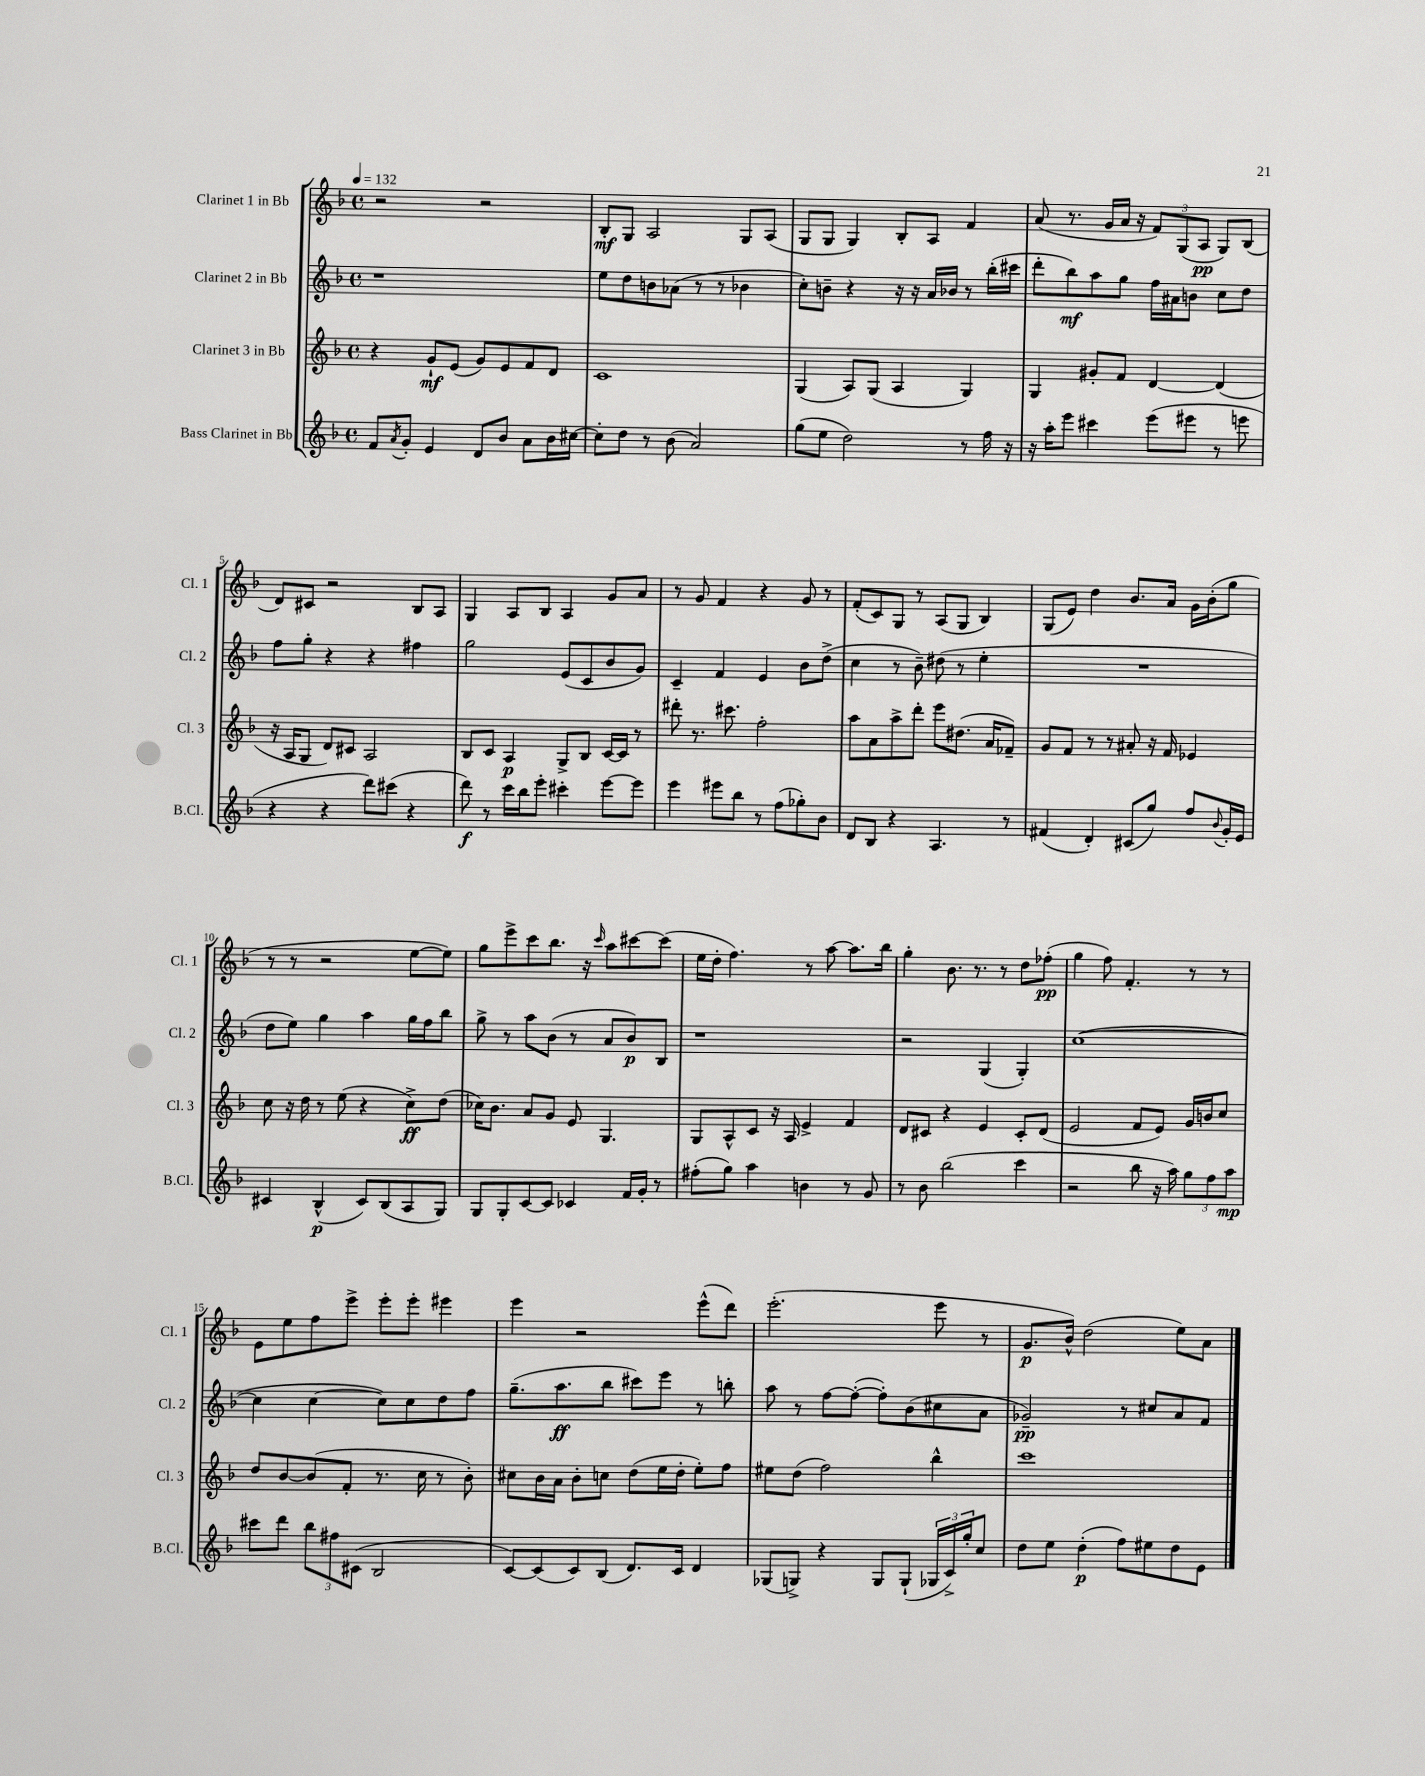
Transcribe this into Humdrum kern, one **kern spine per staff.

**kern	**dynam	**kern	**dynam	**kern	**dynam	**kern	**dynam
*part4	*part4	*part3	*part3	*part2	*part2	*part1	*part1
*staff4	*staff4	*staff3	*staff3	*staff2	*staff2	*staff1	*staff1
*I"Bass Clarinet in Bb	*	*I"Clarinet 3 in Bb	*	*I"Clarinet 2 in Bb	*	*I"Clarinet 1 in Bb	*
*I'B.Cl.	*	*I'Cl. 3	*	*I'Cl. 2	*	*I'Cl. 1	*
*clefG2	*	*clefG2	*	*clefG2	*	*clefG2	*
*k[b-]	*	*k[b-]	*	*k[b-]	*	*k[b-]	*
*M4/4	*	*M4/4	*	*M4/4	*	*M4/4	*
*met(c)	*	*met(c)	*	*met(c)	*	*met(c)	*
*MM132	*	*MM132	*	*MM132	*	*MM132	*
=1	=1	=1	=1	=1	=1	=1	=1
8f/L	.	4r	.	1r	.	2r	.
8qa/	.	.	.	.	.	.	.
8g'/J	.	.	.	.	.	.	.
4e/	.	8g`/L	mf	.	.	.	.
.	.	(8e/J	.	.	.	.	.
8d/L	.	8g/L)	.	.	.	2r	.
8b-/J	.	8e/	.	.	.	.	.
8a\L	.	8f/	.	.	.	.	.
16b-\L	.	8d/J	.	.	.	.	.
[16cc#X\JJ	.	.	.	.	.	.	.
=2	=2	=2	=2	=2	=2	=2	=2
8cc#'\L]	.	1c	.	8ee\L	.	8B-'/L	mf
8dd\J	.	.	.	8dd\	.	8G/J	.
8r	.	.	.	8bn\	.	2A/	.
(8b-\	.	.	.	(8a-X\J	.	.	.
2a/)	.	.	.	8r	.	.	.
.	.	.	.	8r	.	.	.
.	.	.	.	4b-X\	.	8G/L	.
.	.	.	.	.	.	(8A/J	.
=3	=3	=3	=3	=3	=3	=3	=3
(8gg\L	.	(4G/	.	8cc'\L)	.	8G/L	.
8ee\J	.	.	.	8bn~\J	.	8G/J	.
2dd\)	.	8A/L)	.	4r	.	4G/)	.
.	.	(8G/J	.	.	.	.	.
.	.	4A/	.	16r	.	8B-'/L	.
.	.	.	.	16r	.	.	.
.	.	.	.	16a/LL	.	8A/J	.
.	.	.	.	16b-X/JJ	.	.	.
8r	.	4G/)	.	8r	.	4f/	.
16ff\	.	.	.	(16bb-'\LL	.	.	.
16r	.	.	.	16ccc#X\JJ	.	.	.
=4	=4	=4	=4	=4	=4	=4	=4
16r	.	4G/	.	8ddd'\L	.	(8a/	.
16aa'\KL	.	.	.	.	.	.	.
8eee\J	.	.	.	8bb-\)	mf	8.r	.
4ccc#X\	.	8g#X'/L	.	8aa\	.	.	.
.	.	.	.	.	.	16g/LL	.
.	.	8f/J	.	8gg\J	.	16a/JJ	.
.	.	.	.	.	.	16r	.
(8eee\L	.	[4d/	.	16ff\LL	.	12f/L)	.
.	.	.	.	16a#X\J	.	.	.
.	.	.	.	.	.	(12G/	.
8eee#X\J	.	.	.	8bn\J	.	.	.
.	.	.	.	.	.	12A/J	pp
8r	.	(4d/]	.	8cc\L	.	8G/L)	.
8eeen\	.	.	.	8dd\J	.	(8B-/J	.
!!LO:LB:g=z
=5	=5	=5	=5	=5	=5	=5	=5
4r	.	16r	.	8ff\L	.	8d/L)	.
.	.	16A/KL	.	.	.	.	.
.	.	8G/J	.	8gg'\J	.	8c#X/J	.
4r	.	8d/L)	.	4r	.	2r	.
.	.	8c#X/J	.	.	.	.	.
8ddd\L)	.	2A/	.	4r	.	.	.
(8ccc#X\J	.	.	.	.	.	.	.
4r	.	.	.	4ff#X\	.	8B-/L	.
.	.	.	.	.	.	8A/J	.
=6	=6	=6	=6	=6	=6	=6	=6
8ddd\)	f	8B-/L	.	2gg\	.	4G/	.
8r	.	8c/J	.	.	.	.	.
16ccc\LL	.	4A/	p	.	.	8A/L	.
16bb-\J	.	.	.	.	.	.	.
8eee'\J	.	.	.	.	.	8B-/J	.
4ccc#X'\	.	8G^/L	.	(8e/L	.	4A/	.
.	.	8B-/J	.	8c/	.	.	.
[8eee\L	.	[16c/LL	.	8b-/	.	8g/L	.
.	.	16c/JJ]	.	.	.	.	.
8eee\J]	.	8r	.	8g/J)	.	8a/J	.
=7	=7	=7	=7	=7	=7	=7	=7
4eee\	.	8ddd#X'\	.	4c~/	.	8r	.
.	.	8.r	.	.	.	8g/	.
8eee#X\L	.	.	.	4f/	.	4f/	.
.	.	8.ccc#X\	.	.	.	.	.
8bb-\J	.	.	.	.	.	.	.
8r	.	2ff'\	.	4e/	.	4r	.
(8ff\L	.	.	.	.	.	.	.
8gg-X'\)	.	.	.	8b-\L	.	8g/	.
8b-\J	.	.	.	(8dd^\J	.	8r	.
=8	=8	=8	=8	=8	=8	=8	=8
8d/L	.	8aa\L	.	4cc\	.	(8f'/L	.
8B-/J	.	8a\	.	.	.	8c/)	.
4r	.	8aa^\	.	8r	.	8G/J	.
.	.	8ddd'\J	.	8b-~\)	.	8r	.
4.A/	.	8eee\L	.	(8dd#X\	.	(8A/L	.
.	.	(8.dd#X\J	.	8r	.	8G/J	.
.	.	.	.	4ee'\	.	4B-/)	.
.	.	16a/KL	.	.	.	.	.
8r	.	8f-X~/J)	.	.	.	.	.
=9	=9	=9	=9	=9	=9	=9	=9
(4f#X/	.	8g/L	.	1r	.	(8G/L	.
.	.	8f/J	.	.	.	8e/J)	.
4d'/)	.	8r	.	.	.	4dd\	.
.	.	8r	.	.	.	.	.
(8c#X/L	.	8a#X'/	.	.	.	8.b-/L	.
8gg/J)	.	16r	.	.	.	.	.
.	.	16f/	.	.	.	16a/Jk	.
8ff/L	.	4e-X/	.	.	.	16g\LL	.
.	.	.	.	.	.	(16b-'\J	.
8qqb-/	.	.	.	.	.	.	.
16g'/L	.	.	.	.	.	8gg\J	.
16e/JJ	.	.	.	.	.	.	.
!!LO:LB:g=z
=10	=10	=10	=10	=10	=10	=10	=10
4c#X/	.	8cc\	.	8dd\L	.	8r	.
.	.	16r	.	8ee\J)	.	8r	.
.	.	16dd\	.	.	.	.	.
(4B-^^/	p	8r	.	4gg\	.	2r	.
.	.	(8ee\	.	.	.	.	.
8c#/L)	.	4r	.	4aa\	.	.	.
(8B-/	.	.	.	.	.	.	.
8A/	.	8cc^\L)	ff	16gg\LL	.	[8ee\L	.
.	.	.	.	16ff\J	.	.	.
8G/J)	.	(8dd\J	.	8bb-\J	.	8ee\J])	.
=11	=11	=11	=11	=11	=11	=11	=11
8G/L	.	16cc-X\KL)	.	8gg^\	.	8gg\L	.
.	.	8.b-\J	.	.	.	.	.
8G'/	.	.	.	8r	.	8eee^\	.
[8c/	.	8a/L	.	8aa\L	.	8ccc\	.
8c/J]	.	8g/J	.	(8b-\J	.	8.bb-\J	.
4c-X/	.	8e/	.	8r	.	.	.
.	.	.	.	.	.	16r	.
.	.	.	.	.	.	16qqccc/	.
.	.	4.G/	.	8a/L	.	8aa\L	.
16f/LL	.	.	.	8b-/)	p	[8ccc#X\	.
16g'/JJ	.	.	.	.	.	.	.
8r	.	.	.	8B-/J	.	(8ccc#\J]	.
=12	=12	=12	=12	=12	=12	=12	=12
(8ff#X'\L	.	8G/L	.	1r	.	16ee\LL	.
.	.	.	.	.	.	16dd'\JJ	.
8gg\J)	.	8A^^/	.	.	.	4.ff\)	.
4aa\	.	8c/J	.	.	.	.	.
.	.	16r	.	.	.	.	.
.	.	16A/	.	.	.	.	.
4bn\	.	4e^/	.	.	.	8r	.
.	.	.	.	.	.	[8aa\	.
8r	.	4f/	.	.	.	8.aa\L]	.
8g/	.	.	.	.	.	.	.
.	.	.	.	.	.	16bb-\Jk	.
=13	=13	=13	=13	=13	=13	=13	=13
8r	.	8d/L	.	2r	.	4gg'\	.
8b-\	.	8c#X/J	.	.	.	.	.
(2bb-\	.	4r	.	.	.	8.b-\	.
.	.	.	.	.	.	8.r	.
.	.	4e/	.	(4G/	.	.	.
.	.	.	.	.	.	8r	.
4ccc\	.	8c#'/L	.	4G'/)	.	8dd\L	.
.	.	(8d/J	.	.	.	(8ff-X'\J	pp
=14	=14	=14	=14	=14	=14	=14	=14
2r	.	2e/	.	([1cc	.	4gg\	.
.	.	.	.	.	.	8ff\)	.
.	.	.	.	.	.	4.f'/	.
8bb-\	.	8f/L	.	.	.	.	.
16r	.	8e/J)	.	.	.	.	.
16aa\)	.	.	.	.	.	.	.
12gg\L	.	16g/LL	.	.	.	8r	.
.	.	16bn/J	.	.	.	.	.
12ff\	.	.	.	.	.	.	.
.	.	8cc/J	.	.	.	8r	.
12aa\J	mp	.	.	.	.	.	.
!!LO:LB:g=z
=15	=15	=15	=15	=15	=15	=15	=15
8ccc#X\L	.	8dd/L	.	4cc\]	.	8e\L	.
8ddd\J	.	[8b-/	.	.	.	8ee\	.
12bb-\L	.	(8b-/]	.	[4cc\	.	8ff\	.
12ff#X\	.	.	.	.	.	.	.
.	.	8f'/J	.	.	.	8eee^\J	.
(12c#X\J	.	.	.	.	.	.	.
2B-/	.	8.r	.	8cc\L])	.	8eee'\L	.
.	.	.	.	8cc\	.	8eee'\J	.
.	.	16cc\	.	.	.	.	.
.	.	8r	.	8dd\	.	4eee#X\	.
.	.	8b-'\)	.	8ff\J	.	.	.
=16	=16	=16	=16	=16	=16	=16	=16
[8c/L)	.	8cc#X\L	.	(8.gg~\L	.	4eee\	.
(8c/]	.	16b-\L	.	.	.	.	.
.	.	16a\JJ	.	8.aa\	ff	.	.
8c/)	.	8b-'\L	.	.	.	2r	.
(8B-/J	.	8ccn\J	.	8bb-\J	.	.	.
8.d/L)	.	(8dd\L	.	8ccc#X\L)	.	.	.
.	.	16ee\L	.	8eee\J	.	.	.
16c/Jk	.	16dd'\JJ	.	.	.	.	.
4d/	.	8ee'\L)	.	8r	.	(8eee^^\L	.
.	.	8ff\J	.	8bbn'\	.	8ddd\J)	.
=17	=17	=17	=17	=17	=17	=17	=17
(8G-X/L	.	8ee#X\L	.	8aa\	.	(2.eee'\	.
8Gn^/J)	.	(8dd\J	.	8r	.	.	.
4r	.	2ff\)	.	[8ff\L	.	.	.
.	.	.	.	(8ff'\J_	.	.	.
8G/L	.	.	.	8ff'\L])	.	.	.
(8G`/J	.	.	.	(8b-\	.	.	.
24G-X/LL	.	4bb-^^\	.	8cc#X\	.	8eee\	.
24c^/)	.	.	.	.	.	.	.
24gg'/J	.	.	.	.	.	.	.
8cc/J	.	.	.	8a\J	.	8r	.
=18	=18	=18	=18	=18	=18	=18	=18
8dd\L	.	1ccc	.	2g-X~/)	pp	8.g/L	p
8ee\J	.	.	.	.	.	.	.
.	.	.	.	.	.	16b-^^/Jk)	.
(4dd'\	p	.	.	.	.	(2dd\	.
8ff\L)	.	.	.	8r	.	.	.
8ee#X\	.	.	.	8cc#X/L	.	.	.
8dd\	.	.	.	8a/	.	8ee\L)	.
8e\J	.	.	.	8f/J	.	8a\J	.
==	==	==	==	==	==	==	==
*-	*-	*-	*-	*-	*-	*-	*-
